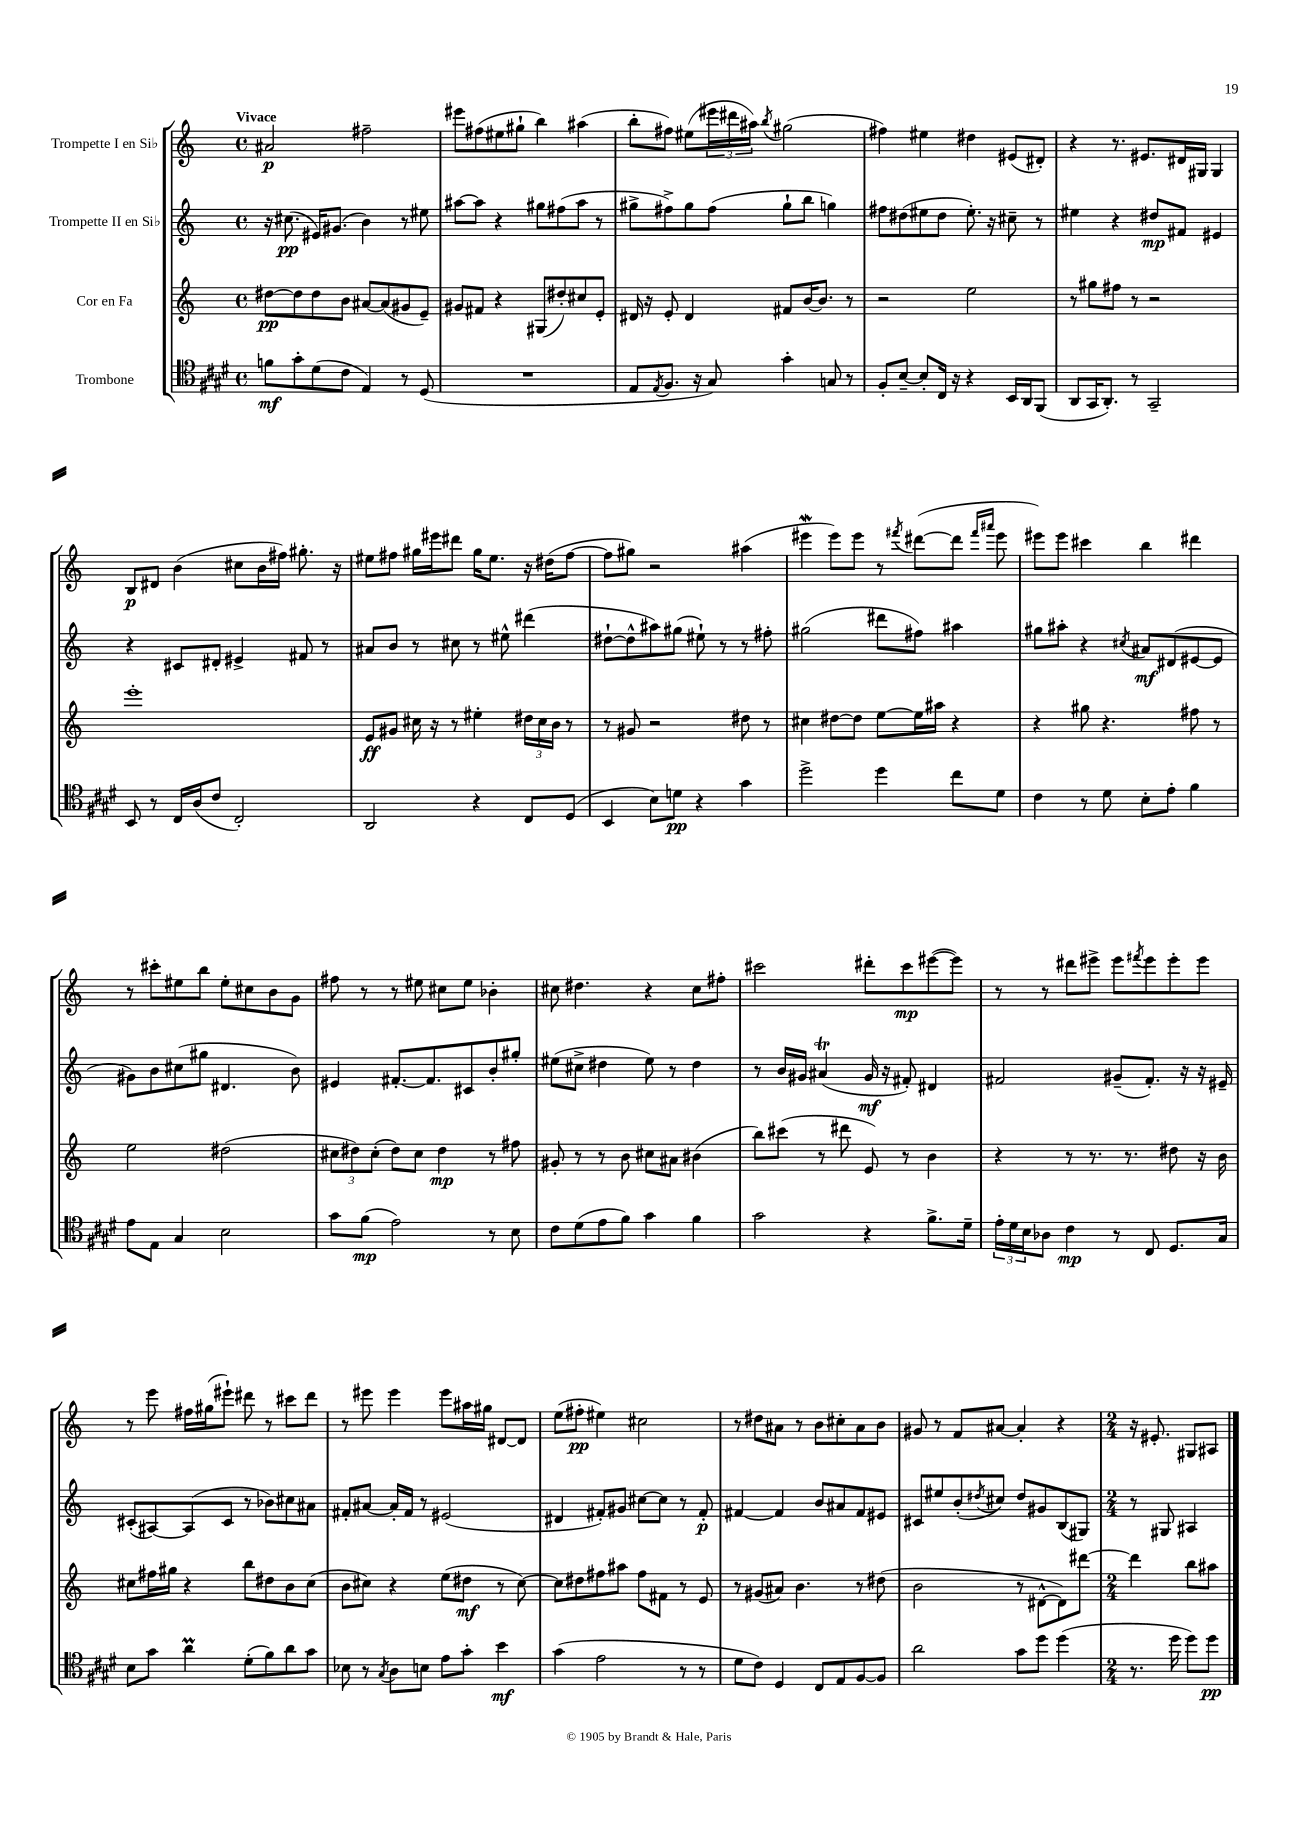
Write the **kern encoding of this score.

**kern	**kern	**kern	**kern
*staff4	*staff3	*staff2	*staff1
*clefC4	*clefG2	*clefG2	*clefG2
*k[f#c#g#d#]	*k[]	*k[]	*k[]
*M4/4	*M4/4	*M4/4	*M4/4
*met(c)	*met(c)	*met(c)	*met(c)
8f\L	[8dd#\L	16r	2a#/
.	.	(8.cc#\	.
8g#'\	8dd#\]	.	.
(8d#\	8dd#\	16e#/LK)	.
.	.	(8.g#/J	.
8c#\J	8b\J	.	.
4E/)	[8a#/L	4b\)	2ff#~\
.	(8a#/]	.	.
8r	8g#/	8r	.
(8D#/	8e~/J)	8ee#\	.
=	=	=	=
1r	8g#/L	[8aa#\L	8eee#\L
.	8f#/J	8aa#\]J	(8ff#\
.	4r	4r	8ee#\
.	.	.	8gg#`\J
.	(8G#/L	8gg#\L	4bb\)
.	8dd#'/)	(8ff#\	.
.	8cc#/	8aa#\J	(4aa#\
.	8e'/J	8r	.
=	=	=	=
8E/L	16d#/	8gg#^\L	8bb'\L
.	16r	.	.
8qE/	.	.	.
8.F#/J	8e'/	8ff#^\)	8ff#\J)
.	4d#/	8gg#\	(8ee#\L
16r	.	.	.
8G#/)	.	(8ff#\J	24eee#\L
.	.	.	24ddd#\
.	.	.	24aa#\JJ)
.	.	.	8qbb/
4g#'\	8f#/L	8gg#`\L	(2gg#\
.	[16b/K	8bb\J	.
.	8.b/]J	.	.
8G/	.	4gg\)	.
8r	8r	.	.
=	=	=	=
8F#'/L	2r	8ff#\L	4ff#\)
[8B~/J	.	(8dd#\	.
8B'/]L	.	8ee#\	4ee#\
16C#/Jk	.	8dd#\J	.
16r	.	.	.
4r	2ee\	8.ee#'\)	4dd#\
.	.	16r	.
16BB/LL	.	8cc#~\	(8e#/L
16AA/J	.	.	.
(8FF#/J	.	8r	8d#'/J)
=	=	=	=
8AA/L	8r	4ee#\	4r
16GG#/K	8gg#\L	.	.
8.AA'/J)	.	.	.
.	8ff#\J	4r	8.r
8r	8r	.	.
.	.	.	8.e#/L
2GG#~/	2r	8dd#/L	.
.	.	8f#/J	16d#/L
.	.	.	16G#/JJ
.	.	4e#/	4G#/
=	=	=	=
8BB/	1eee'	4r	8B/L
8r	.	.	8d#/J
16C#/LL	.	8c#/L	(4b\
(16A/J	.	.	.
8c#/J	.	8d#'/J	.
2C#'/)	.	4e#^/	8cc#\L
.	.	.	16b\L
.	.	.	16ff#\JJ)
.	.	8f#/	8.gg#'\
.	.	8r	.
.	.	.	16r
=	=	=	=
2AA/	8e/L	8a#/L	8ee#\L
.	8g#/J	8b/J	8ff#\J
.	16cc#\	8r	16gg#\LL
.	16r	.	16eee#\J
.	8r	8cc#\	8ddd#\J
4r	4ee#'\	8r	16gg#\LK
.	.	.	8.ee#\J
.	.	8ee#^^\	.
8C#/L	24dd#\LL	(4ddd#\	16r
.	24cc#\	.	.
.	.	.	(16dd#\LK
.	24b\JJ	.	.
(8D#/J	8r	.	[8ff#\J
=	=	=	=
4BB/	8r	[8dd#`\L	8ff#\]L
.	8g#/	8dd#^^\]	8gg#\J)
8B\L)	2r	8aa#\)	2r
8d\J	.	(8gg#\J	.
4r	.	8ee#`\)	.
.	.	8r	.
4g#\	8dd#\	8r	(4aa#\
.	8r	8ff#'\	.
=	=	=	=
2dd#^\	4cc#\	(2gg#\	4eee#\
.	[8dd#\L	.	8eee#\L)
.	8dd#\]J	.	8eee#\J
4dd#\	[8ee\L	8ddd#\L	8r
.	.	.	8qfff#/
.	16ee\]L	8ff#\J)	([8ddd#\L
.	16aa#\JJ	.	.
8cc#\L	4r	4aa#\	8ddd#\]J
.	.	.	16qqfff#/LL
.	.	.	16qqaaa#/JJ
8d#\J	.	.	8eee#\
=	=	=	=
4c#\	4r	8gg#\L	8eee#\L)
.	.	8aa#'\J	8eee#\J
8r	8gg#\	4r	4ccc#\
8d#\	4.r	.	.
.	.	8qcc#/	.
8B'\L	.	8a#/L	4bb\
8e'\J	.	(8d#/	.
4f#\	8ff#\	[8e#/	4ddd#\
.	8r	8e#/]J	.
=	=	=	=
8e\L	2ee\	8g#\L)	8r
8E\J	.	8b\	8ccc#'\L
4G#/	.	(8cc#\	8ee#\
.	.	8gg#\J	8bb\J
2B\	(2dd#\	4.d#/	8ee#'\L
.	.	.	8cc#\
.	.	.	8b\
.	.	8b\)	8g\J
=	=	=	=
8g#\L	12cc#\L	4e#/	8ff#\
.	12dd#\)	.	.
(8f#\J	.	.	8r
.	(12cc#'\J	.	.
2e\)	8dd#\L)	[8.f#'/L	8r
.	8cc#\J	.	8ee#\
.	.	8.f#/]	.
.	4dd#\	.	8cc#\L
.	.	8c#/	8ee#\J
8r	8r	8b'/	4b-'\
8B\	8ff#\	8gg#'/J	.
=	=	=	=
8c#\L	8g#'/	(8ee#\L	8cc#\
(8d#\	8r	8cc#^\J	4.dd#\
8e\	8r	4dd#\	.
8f#\J)	8b\	.	.
4g#\	8cc#\L	8ee#\)	4r
.	8a#\J	8r	.
4f#\	(4b#\	4dd#\	8cc#\L
.	.	.	8ff#'\J
=	=	=	=
2g#\	8bb\L)	8r	2ccc#\
.	(8ccc#\J	16b/LL	.
.	.	16g#/JJ	.
.	8r	(4a#/	.
.	8ddd#\	.	.
4r	8e/)	16g#/	8ddd#'\L
.	.	16r	.
.	8r	8f#'/)	8ccc#\
8.f#^\L	4b\	4d#/	([8eee#\
.	.	.	8eee#\]J)
16d#~\Jk	.	.	.
=	=	=	=
24e'\LL	4r	2f#/	8r
24d#\	.	.	.
24B\J	.	.	.
8A-\J	.	.	8r
4c#\	8r	.	8ddd#\L
.	8.r	.	8eee#^\J
8r	.	(8g#~/L	8eee#\L
.	8.r	.	.
.	.	.	8qfff#/
8C#/	.	8.f#'/J)	8eee#\
8.D#/L	8dd#\	.	8eee#'\
.	.	16r	.
.	16r	16r	8eee#\J
16G#/Jk	16b\	16e#~/	.
=	=	=	=
8B\L	8cc#\L	(8c#'/L	8r
8g#\J	16ff#\L	[8A#/)	8eee\
.	16gg#\JJ	.	.
4a\	4r	(8A#/]	16ff#\LL
.	.	.	(16gg#\J
.	.	8c#/J	8eee#`\J)
(8d#'\L	8bb\L	8r	8ddd#\
8f#\)	8dd#\	8b-\L)	8r
8a\	8b\	8cc#\	8ccc#\L
8g#\J	(8cc#\J	8a#\J	8ddd#\J
=	=	=	=
8B-\	8b\L	8f#'/L	8r
8r	8cc#\J)	[8a#/J	8eee#\
8qG#/	.	.	.
8A\L	4r	16a#'/]LL	4eee#\
.	.	16f#/JJ	.
8B\J	.	8r	.
8e\L	(8ee\L	(2e#/	8eee#\L
8g#'\J	8dd#\J	.	16aa#\L
.	.	.	16gg#\JJ
4b\	8r	.	[8d#/L
.	[8cc#\)	.	8d#/]J
=	=	=	=
(4g#\	8cc#\]L	4d#/	(8ee\L
.	8dd#\	.	8ff#'\J
2e\	8ff#\	8f#'/L)	4ee#\)
.	8aa#\J	8g#/J	.
.	8ff#\L	[8cc#\L	2cc#\
.	8f#\J	8cc#\]J	.
8r	8r	8r	.
8r	8e/	8f#'/	.
=	=	=	=
8d#\L	8r	[4f#/	8r
8c#\J)	(8g#/L	.	8dd#\L
4D#/	8a#/J)	4f#/]	8a#\J
.	4.b\	.	8r
8C#/L	.	8b/L	8b\L
8E/	.	8a#/	8cc#'\
[8F#/	8r	8f#/	8a#\
8F#/]J	(8dd#\	8e#/J	8b\J
=	=	=	=
2a\	2b\	8c#/L	8g#/
.	.	8ee#/	8r
.	.	(8b'/	8f/L
.	.	8qdd#/	.
.	.	8cc#/J)	[8a#/J
8g#\L	8r	8dd#/L	4a#'/]
8dd#\J	[8d#^^\L	8g#/	.
(4dd#\	8d#\])	(8B/	4r
.	[8ddd#\J	8G#/J)	.
=	=	=	=
*M2/4	*M2/4	*M2/4	*M2/4
8.r	4ddd#\]	8r	16r
.	.	.	8.e#'/
.	.	8G#/	.
16dd#\	.	.	.
8dd#\L)	8bb\L	4A#/	8G#/L
8dd#\J	8aa#\J	.	8A#/J
==	==	==	==
*-	*-	*-	*-
